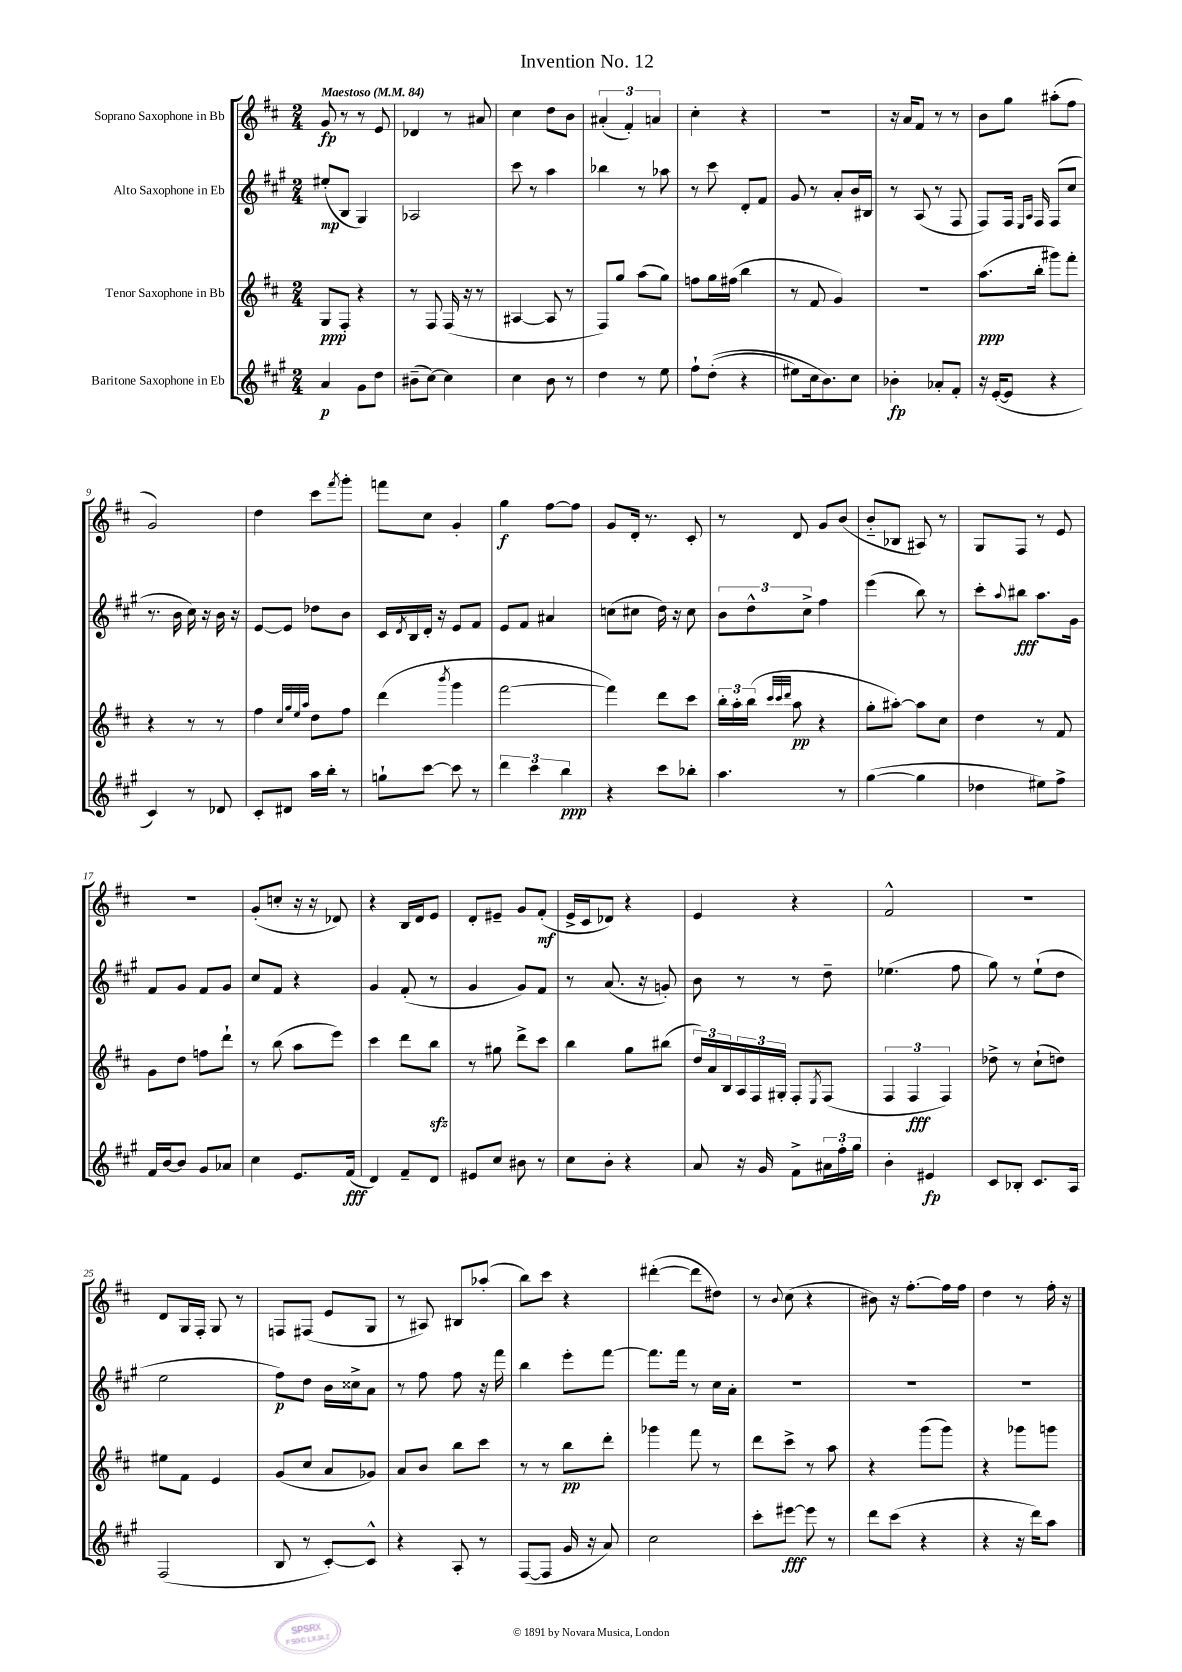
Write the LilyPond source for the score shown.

\header { title = "Invention No. 12" }
<<
\new StaffGroup <<
\new Staff = "s0" \with { instrumentName = "Soprano Saxophone in Bb" } {
    \clef treble \key d \major \numericTimeSignature \time 2/4 \tempo "Maestoso" 4 = 84
    g'8\fp r8 r8 e'8 |
    des'4 r8 ais'8 |
    cis''4 d''8 b'8 |
    \tuplet 3/2 { ais'4-.( fis'4-.) a'4 } |
    cis''4-. r4 |
    r2 |
    r16 a'16 fis'8 r8 r8 |
    b'8 g''8 ais''8-.( fis''8 |
    g'2) |
    d''4 cis'''8 \acciaccatura { fis'''8 } g'''8-. |
    f'''8 cis''8 g'4-. |
    g''4\f fis''8~ fis''8 |
    g'8 d'16-. r8. cis'8-. |
    r8 d'8 g'8 b'8( |
    b'8-_ bes8 ais8) r8 |
    g8 fis8 r8 e'8 |
    r2 |
    g'8-.( c''8-. r16 r16 des'8) |
    r4 b16 d'16 e'8 |
    d'8-. eis'8-- g'8 fis'8-.\mf( |
    e'16-> cis'16 des'8) r4 |
    e'4 r4 |
    fis'2-^ |
    r2 |
    d'8 g16 fis16-. g8 r8 |
    f8 fis8( e'8 g8 |
    r8 ais8) bis8 aes''8-.( |
    b''8) cis'''8 r4 |
    dis'''4~-.( dis'''8 dis''8) |
    r8 \appoggiatura { b'8 } cis''8( r4 |
    bis'8) r16 fis''8.~-. fis''16 fis''16 |
    d''4 r8 fis''16-. r16 \bar "|." |
}
\new Staff = "s1" \with { instrumentName = "Alto Saxophone in Eb" } {
    \clef treble \key a \major \numericTimeSignature \time 2/4
    eis''8-.\mp( b8 gis4) |
    aes2 |
    cis'''8 r8 a''4 |
    bes''4 r8 aes''8 |
    r8 cis'''8 d'8-. fis'8 |
    gis'8 r8 a'8-. b'16 bis16 |
    r8 a8( r8 fis8 |
    fis8) fis16 \grace { e16 a16 } fis16 fis8( cis''8 |
    r8. b'16 cis''16) r16 b'16 r16 |
    e'8~ e'8 des''8 b'8 |
    cis'16 \acciaccatura { d'8 } b16 d'16-. r16 e'8 fis'8 |
    e'8 fis'8 ais'4 |
    c''8( cis''8 d''16) r16 cis''8 |
    \tuplet 3/2 { b'8 d''8-^ cis''8-> } fis''4 |
    e'''4( b''8) r8 |
    cis'''8-. \appoggiatura { a''8 } bis''8\fff a''8. gis'16 |
    fis'8 gis'8 fis'8 gis'8 |
    cis''8 fis'8 r4 |
    gis'4 fis'8-.( r8 |
    gis'4 gis'8) fis'8 |
    r8 a'8.( r16 g'8-.) |
    b'8 r8 r8 d''8-- |
    ees''4.( fis''8 |
    gis''8) r8 e''8-!( d''8 |
    e''2 |
    fis''8\p) d''8 b'16 cisis''16-> a'8 |
    r8 fis''8 fis''8 r16 fis'''16 |
    b''4 e'''8-. fis'''8~ |
    fis'''8. fis'''16 r8 cis''16 a'16-. |
    R2 |
    R2 |
    R2 \bar "|." |
}
\new Staff = "s2" \with { instrumentName = "Tenor Saxophone in Bb" } {
    \clef treble \key d \major \numericTimeSignature \time 2/4
    g8\ppp fis8-. r4 |
    r8 fis8 fis16( r16 r8 |
    ais4~ ais8 r8 |
    fis8) g''8 a''8( g''8) |
    f''8 g''16 fis''16( b''4 |
    r8 fis'8 g'4) |
    r2 |
    a''8.\ppp( b''16-. gis'''8) fis'''8-. |
    r4 r8 r8 |
    fis''4 \grace { cis''32 g''32 e''32 a''32 } d''8 fis''8 |
    d'''4( \acciaccatura { b'''8 } g'''4 |
    fis'''2~ |
    fis'''4) d'''8 cis'''8 |
    \tuplet 3/2 { b''16-. a''16-. b''16( } \grace { cis'''32 cis'''32 d'''32 } a''8\pp r4 |
    g''8-. ais''8~-.) ais''8 cis''8 |
    d''4 r8 fis'8 |
    g'8 d''8 f''8 d'''8-! |
    r8 b''8( a''8 e'''8) |
    cis'''4 d'''8 b''8\sfz |
    r8 gis''8 d'''8-> cis'''8 |
    b''4 g''8 bis''8( |
    \tuplet 3/2 { d''16) a'16 b16 } \tuplet 3/2 { a16 fis16 gis16-. } fis8-. \acciaccatura { e8 } fis8( |
    \tuplet 3/2 { fis4 fis4\fff fis4) } |
    des''8-> r8 cis''8-!( d''8) |
    eis''8 fis'8 e'4 |
    g'8( cis''8 a'8 ges'8) |
    a'8 b'8 b''8 cis'''8 |
    r8 r8 b''8\pp d'''8-. |
    ges'''4 fis'''8 r8 |
    d'''8 cis'''8-> r8 a''8 |
    r4 g'''8( g'''8) |
    r4 ges'''8 g'''8 \bar "|." |
}
\new Staff = "s3" \with { instrumentName = "Baritone Saxophone in Eb" } {
    \clef treble \key a \major \numericTimeSignature \time 2/4
    a'4\p gis'8 d''8 |
    bis'8--( cis''8~) cis''4 |
    cis''4 b'8 r8 |
    d''4 r8 e''8 |
    fis''8-! d''8-.(\( r4 |
    eis''8) cis''16 b'8.\) cis''8 |
    bes'4-.\fp aes'8-. fis'8-. |
    r16 e'16~-.( e'8 r4 |
    cis'4) r8 des'8 |
    cis'8-. dis'8 a''16 b''16-. r8 |
    g''8-! cis'''8~ cis'''8 r8 |
    \tuplet 3/2 { d'''4 cis'''4 b''4\ppp } |
    r4 cis'''8 bes''8-. |
    a''4. r8 |
    gis''4~( gis''4 |
    des''4 eis''8) fis''8-> |
    fis'16 b'16~ b'8 gis'8 aes'8 |
    cis''4 e'8. fis'16\fff( |
    d'4) fis'8-- d'8 |
    eis'8 cis''8 bis'8 r8 |
    cis''8 b'8-. r4 |
    a'8 r16 gis'16 fis'8-> \tuplet 3/2 { ais'16 fis''16-. gis''16 } |
    b'4-. eis'4\fp |
    cis'8 bes8-. cis'8. a16 |
    fis2( |
    b8 r8 cis'8~-.) cis'8-^ |
    r4 a8-. r8 |
    fis8~( fis8 gis'16 r16 a'8) |
    cis''2 |
    cis'''8-. eis'''8~\fff eis'''8 r8 |
    d'''8 cis'''8( r4 |
    r4 r16 d'''16) a''8 \bar "|." |
}
>>
>>
